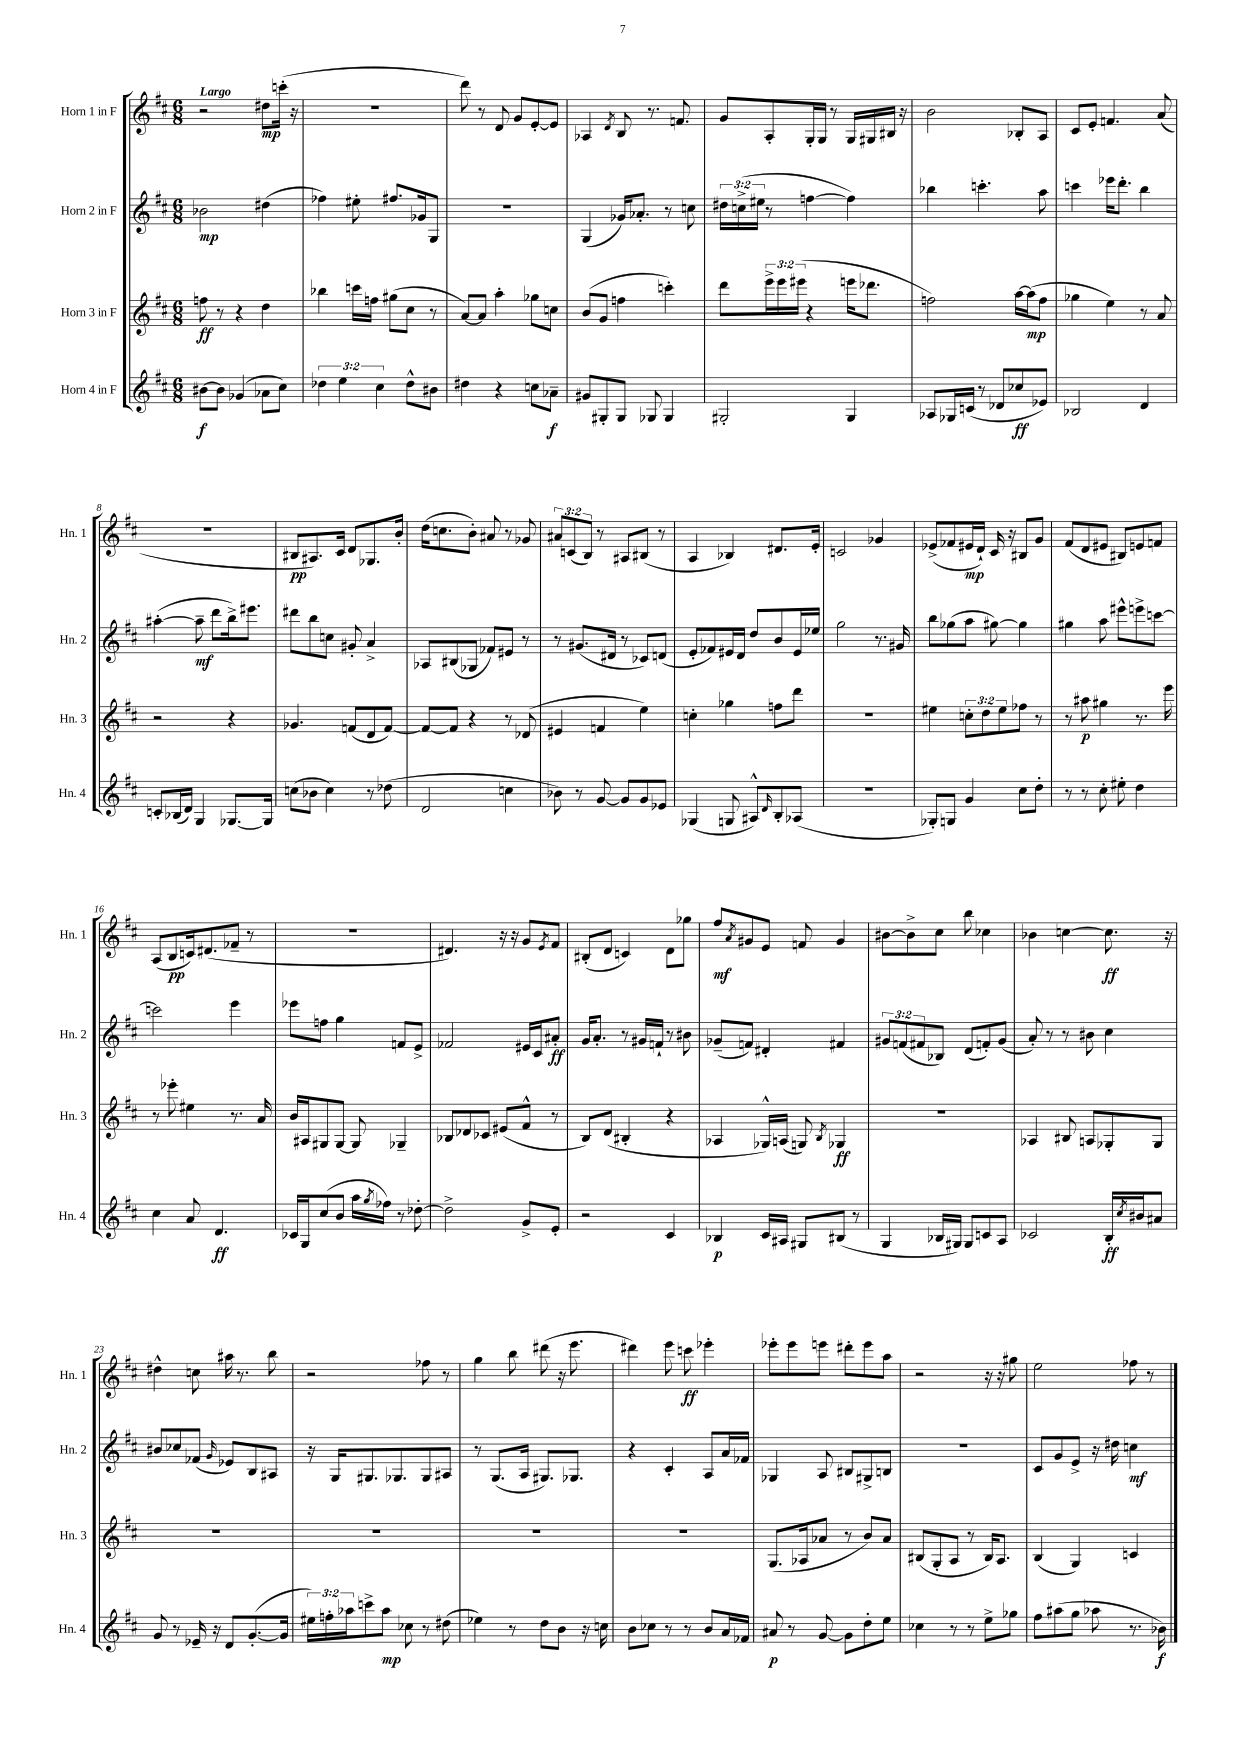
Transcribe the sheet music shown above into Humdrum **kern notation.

**kern	**kern	**kern	**kern
*staff4	*staff3	*staff2	*staff1
*clefG2	*clefG2	*clefG2	*clefG2
*k[f#c#]	*k[f#c#]	*k[f#c#]	*k[f#c#]
*M6/8	*M6/8	*M6/8	*M6/8
[8b#	8ff	2b-	2r
8b#]	8r	.	.
(4g-	4r	.	.
8a-	4dd	(4dd#	8dd#
8cc#)	.	.	(16ccc'
.	.	.	16r
=	=	=	=
6dd-	4bb-	4ff-)	2.r
6ee	.	.	.
.	16ccc	8ee#'	.
.	16ff	.	.
6cc#	.	.	.
.	(8gg#	8.ff#	.
8dd-^^	8cc#	.	.
.	.	16g-	.
8b#	8r	8G	.
=	=	=	=
4dd#	[8a)	2.r	8ddd)
.	8a]	.	8r
4r	4aa'	.	8d
.	.	.	8g
8cc	8gg-	.	[8e'
8a-~	8cc	.	8e]
=	=	=	=
8g#	(8b	(4G	4A-
8G#'	8g	.	.
.	.	.	8qd
8G#	4ff	16g-)	8B
.	.	8.a-'	.
8G-	.	.	8.r
4G-	4ccc')	8r	.
.	.	.	8.f
.	.	8cc	.
=	=	=	=
2G#'	8ddd	24dd#	8g
.	.	(24cc^	.
.	.	24ee#	.
.	24eee^	8r	8A'
.	24eee	.	.
.	(24eee#	.	.
.	4r	[4ff	16G'
.	.	.	16G
.	.	.	8r
4G#	16eee	4ff])	16G
.	8.ddd-	.	16G#
.	.	.	16B#
.	.	.	16r
=	=	=	=
8A-	2ff)	4bb-	2b
16G-	.	.	.
(16c	.	.	.
8r	.	4.ccc'	.
8d-	.	.	.
8cc-	[16aa	.	8B-'
.	(16aa]	.	.
8e-)	8ff	8aa	8A
=	=	=	=
2B-	4gg-	4ccc	8c#
.	.	.	8e'
.	4ee)	16eee-	4.f
.	.	8.ddd'	.
4d	8r	4bb	.
.	8a	.	(8a
=	=	=	=
8c'	2r	([4aa#'	2.r
(16B-	.	.	.
16d)	.	.	.
4G	.	8aa#~]	.
.	.	8ddd	.
[8.G-	4r	16bb^)	.
.	.	8.eee#	.
16G-]	.	.	.
=	=	=	=
(8cc	4.g-	8ddd#	8B#
8b-	.	8bb	8.A#)
4cc)	.	8cc	.
.	.	.	16c#
.	(8f	8g#'	8d
8r	8d	4a^	8.G-
(8dd-	[8f)	.	.
.	.	.	16b'
=	=	=	=
2d	8f_	8A-	(16dd
.	.	.	8.cc
.	8f]	(8B#	.
.	4r	8G-	8b')
.	.	8f-)	8a#
4cc	8r	8e#	8r
.	(8d-	8r	8g-
=	=	=	=
8b-)	4e#	8r	12a#
.	.	.	(12c
8r	.	(8.g#	.
.	.	.	12B)
[8g	4f	.	8r
.	.	16d#	.
8g]	.	8r	8A#
8g	4ee)	8c-)	(8B#
8e-	.	(8d	8r
=	=	=	=
(4G-	4cc'	8e'	4A
.	.	8f-)	.
8G	4gg-	16e#	4B-)
.	.	16d	.
8A#^^)	.	8dd	.
16qqd	.	.	.
8B'	8ff	8b	8.d#
(8A-	8ddd	16e#	.
.	.	16ee-	16e'
=	=	=	=
2.r	2.r	2gg	2c
.	.	8.r	4g-
.	.	16g#	.
=	=	=	=
8G-')	4ee#	8bb	(8e-^
8G	.	(8gg-	8f-
4g	12cc'	8aa	16e#
.	.	.	16d`)
.	12dd	.	.
.	.	[8gg#)	16c#
.	12ee#	.	.
.	.	.	16r
8cc#	8ff-	4gg#]	8B#
8dd'	8r	.	8g
=	=	=	=
8r	8r	4gg#	(8f#
8r	8aa#	.	8d
8cc#'	4gg#	8aa	8e#
8ee#'	.	8eee#^^	8B#)
4dd	8.r	8eee^	8e
.	.	[8ccc	8f
.	16eee	.	.
=	=	=	=
4cc#	8r	2ccc]	(8A
.	8eee-'	.	8B
8a	4ee#	.	16c)
.	.	.	(8.d#
4.d	.	.	.
.	8.r	4eee	8f-~
.	.	.	8r
.	16a	.	.
=	=	=	=
16c-	16b	8eee-	2.r
16G	16A#	.	.
(8cc#	8G#	8ff	.
8b	[8G#	4gg	.
16aa	8G#]	.	.
8qgg	.	.	.
16ff-)	.	.	.
8r	4G-~	8f	.
[8dd-'	.	8e^	.
=	=	=	=
2dd-^]	8B-	2f-	4.d#)
.	8d-	.	.
.	8c-	.	.
.	(8e#	.	16r
.	.	.	16r
8g^	8f#^^	16e#	8g
.	.	16c#	.
.	.	.	8qe
8e'	8r	8a#'	8f#
=	=	=	=
2r	8B)	16g	(8B#'
.	.	8.a'	.
.	(8d	.	8d
.	4B#'	8r	4c)
.	.	16g#	.
.	.	16f`	.
4c#	4r	8r	8d
.	.	8b#	8gg-
=	=	=	=
4B-	4A-	(8g-~	8ff#
.	.	.	8qa
.	.	8f)	8g#
16c#	16G-^^)	4d#'	8e
16A#	(16A	.	.
8G#	8G)	.	8f
.	8qB	.	.
(8B#	4G-	4f#	4g#
8r	.	.	.
=	=	=	=
4G	2.r	12g#	[8b#
.	.	(12f	.
.	.	.	8b#^]
.	.	12f#	.
16B-	.	8B-)	8cc#
16G#)	.	.	.
8G#	.	(8d	8bb
8c	.	8f')	4cc-
8A	.	(8g#	.
=	=	=	=
2c-	4A-	8a')	4b-
.	.	8r	.
.	8B#	8r	[4cc
.	8A	8b#	.
16B'	8G-'	4cc#	8.cc]
8qcc#	.	.	.
16b#	.	.	.
8a#	8G-	.	.
.	.	.	16r
=	=	=	=
8g	2.r	8b#	4dd#^^
8r	.	8cc-	.
16e-~	.	(8f-	8cc
16r	.	.	.
.	.	16qqg	.
8d	.	8e-)	16aa#
.	.	.	8.r
([8.g'	.	8B	.
.	.	8A#	8bb
16g]	.	.	.
=	=	=	=
24ee#)	2.r	16r	2r
24ff'	.	.	.
.	.	16G	.
24aa-	.	.	.
8ccc^	.	8.G#	.
8aa-	.	.	.
.	.	8.G-	.
8cc-	.	.	.
8r	.	8G-	8ff-
(8dd#	.	8A#	8r
=	=	=	=
4ee-)	2.r	8r	4gg
.	.	(8.G	.
8r	.	.	8bb
.	.	16A	.
8dd	.	8.G#)	(8ddd#
8b	.	.	16r
.	.	8.G-	8.eee
16r	.	.	.
16cc	.	.	.
=	=	=	=
8b	2.r	4r	4ddd#)
8cc-	.	.	.
8r	.	4c#'	8eee
8r	.	.	8ccc
8b	.	8A	4eee-'
16a	.	16a	.
16f-	.	16f-	.
=	=	=	=
8a#	(8.G	4G-	8eee-'
8r	.	.	8eee-
.	16A-	.	.
[8g	8a-	8A	8eee
8g]	8r	8B#	8ddd#'
8dd'	8b)	8G#^	8eee
8ee	8a-	8B	8aa
=	=	=	=
4cc-	(8B#	2.r	2r
.	8G'	.	.
8r	8A	.	.
8r	8r	.	.
8ee^	16B#)	.	16r
.	8.A	.	16r
8gg-	.	.	8gg#
=	=	=	=
8ff#	(4B	8c#	2ee
(8aa#	.	8g	.
8gg	4G)	8e^	.
8aa-	.	16r	.
.	.	16dd#	.
8.r	4c	4cc	8ff-
.	.	.	8r
16b-)	.	.	.
==	==	==	==
*-	*-	*-	*-
